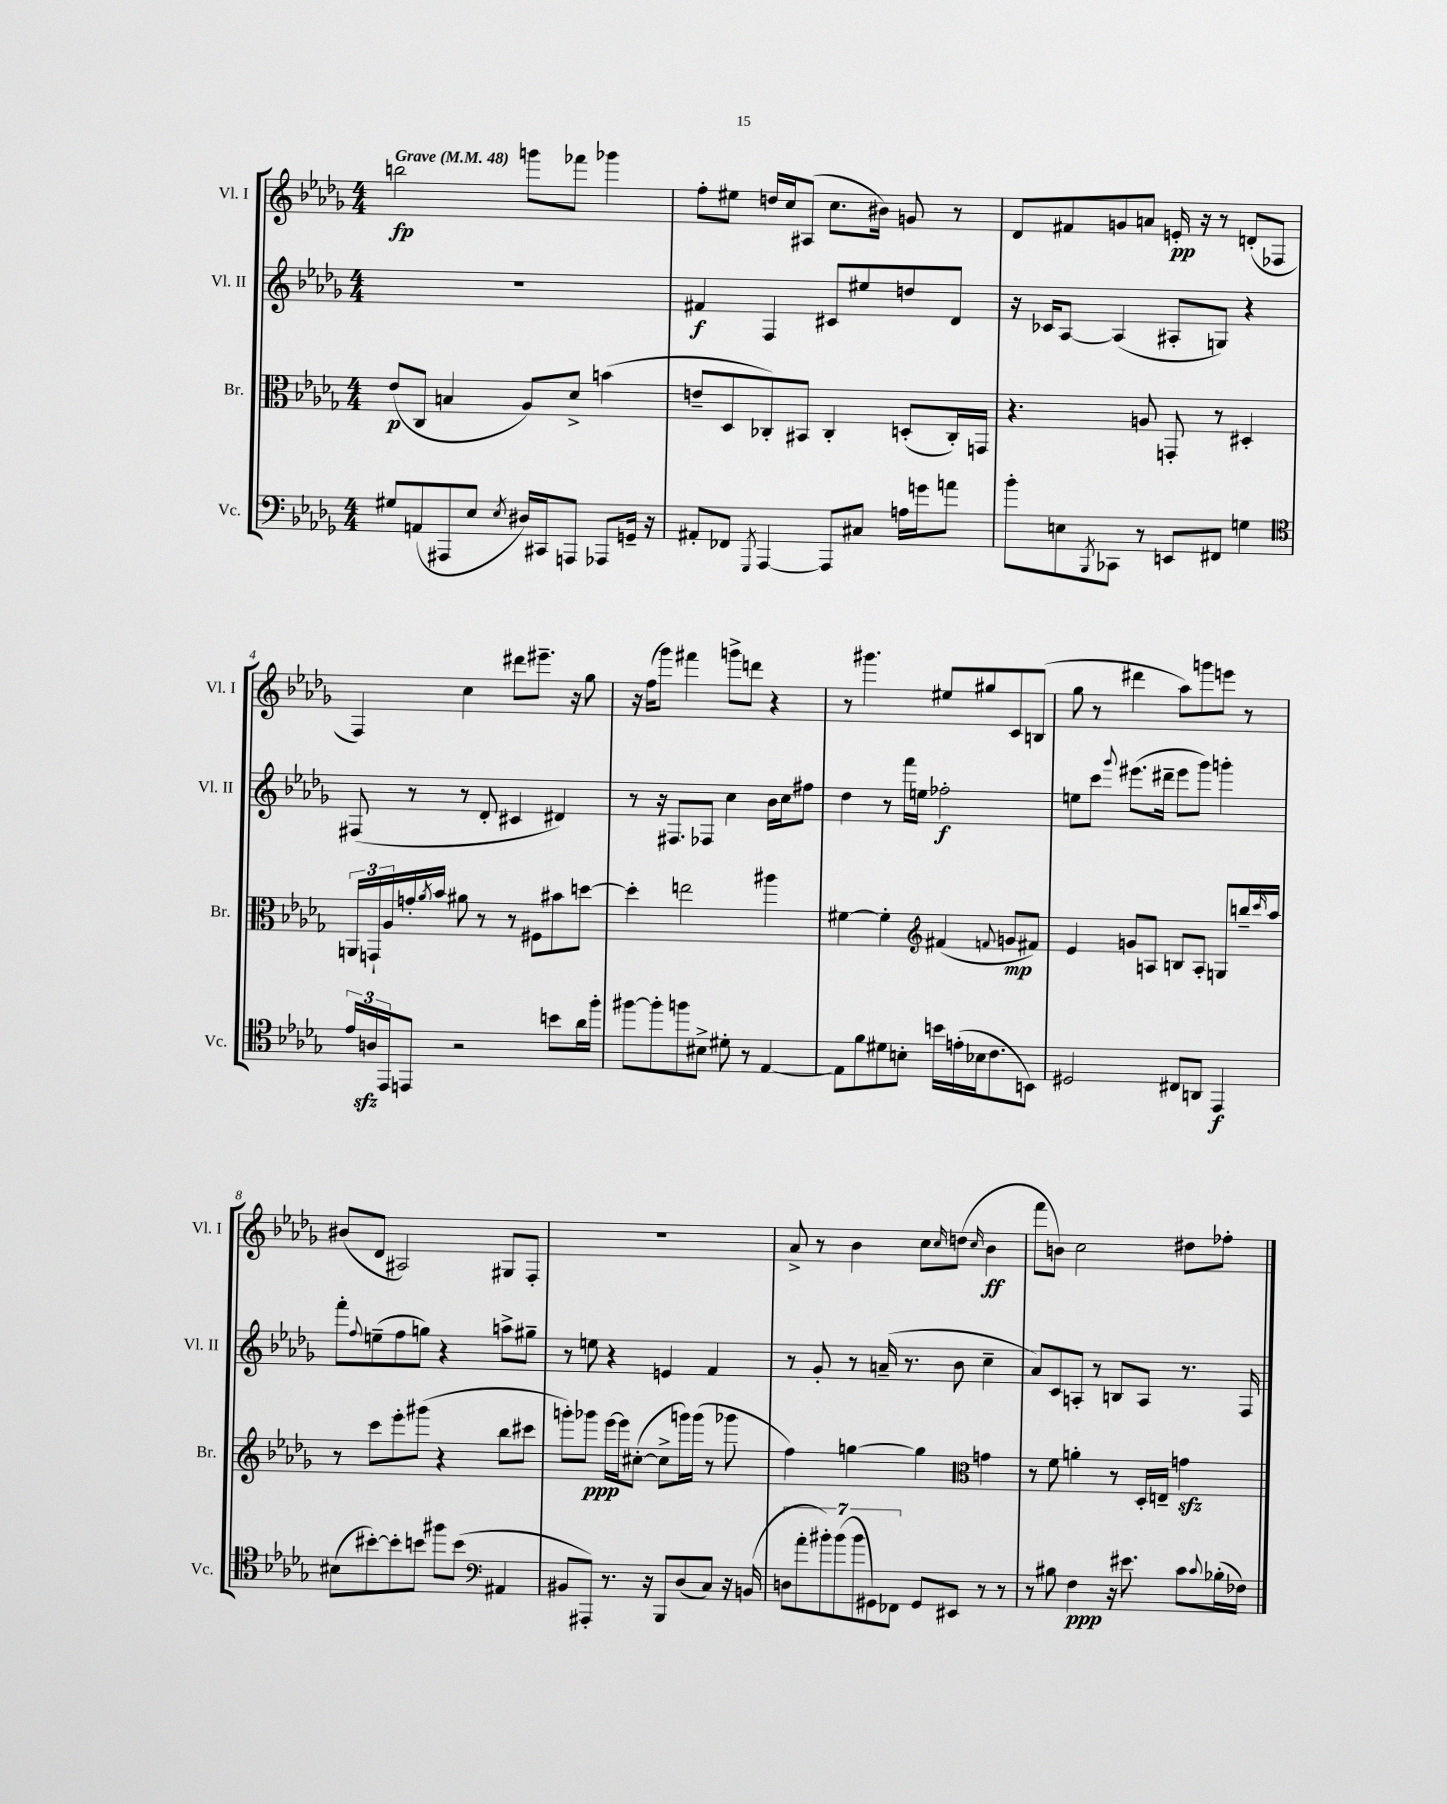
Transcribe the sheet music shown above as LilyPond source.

<<
\new StaffGroup <<
\new Staff = "s0" \with { instrumentName = "Vl. I" shortInstrumentName = "Vl. I" } {
    \clef treble \key des \major \numericTimeSignature \time 4/4 \tempo "Grave" 4 = 48
    b''2\fp g'''8 fes'''8 ges'''4 |
    f''8-. eis''8 d''16 c''16 ais8( c''8. bis'16) g'8 r8 |
    des'8 fis'8 g'8 a'8 e'16-.\pp r16 r8 d'8-.( fes8 |
    f4) c''4 dis'''8 eis'''8.-- r16 ges''8 |
    r16 f''16( ges'''8) fis'''4 g'''8-> d'''8 r4 |
    r8 gis'''4. eis''8 gis''8 c'8 b8( |
    ges''8 r8 dis'''4 aes''8) g'''8 e'''8 r8 |
    bis'8( des'8 ais2) gis8 f8-. |
    R1 |
    aes'8-> r8 bes'4 c''8 \grace { c''16 } d''8( \grace { c''16 } bes'4\ff |
    f'''8 b'8) c''2 dis''8 fes''8-. \bar "|." |
}
\new Staff = "s1" \with { instrumentName = "Vl. II" shortInstrumentName = "Vl. II" } {
    \clef treble \key des \major \numericTimeSignature \time 4/4
    R1 |
    fis'4\f f4 cis'8 eis''8 d''8 des'8 |
    r16 ces'16 aes8~ aes4( ais8-. g8) r4 |
    fis8( r8 r8 des'8-. cis'4 dis'4) |
    r8 r16 fis8. fes8 c''4 bes'16 c''16 fis''8 |
    des''4 r8 f'''16 e''16 fes''2-.\f |
    e''8 c'''8 \appoggiatura { ges'''8 } eis'''8.( dis'''16-- eis'''8 ges'''8) g'''4-. |
    f'''8-. \appoggiatura { f''8 } e''8--( f''8 g''8) r4 a''8-> gis''8-- |
    r8 e''8 r4 e'4 f'4 |
    r8 ges'8-. r8 a'16--( r8. bes'8 c''4-- |
    aes'8) c'8 a8-. r8 b8 a8 r8. f16 \bar "|." |
}
\new Staff = "s2" \with { instrumentName = "Br." shortInstrumentName = "Br." } {
    \clef alto \key des \major \numericTimeSignature \time 4/4
    ees'8\p( c8 b4 aes8) des'8-> b'4( |
    e'8-- des8 ces8-.) bis,8 ces4-. d8-.( ces16-.) g,16 |
    r4. a8 g,8-. r8 dis4-. |
    \tuplet 3/2 { a,16 g,16-! aes16 } g'16-. \acciaccatura { aes'8 } bes'16 ais'8 r8 r8 fis8 bis'8 d''8~ |
    d''4-. e''2 ais''4 |
    fis'4~ fis'4-. \clef treble fis'4( \appoggiatura { f'8 } g'8\mp fis'8) |
    ees'4 g'8 a8 b8 a8-. g8 b''16-- \grace { c'''16 } aes''16 |
    r8 c'''8 ees'''8-. gis'''8( r4 bes''8 cis'''8 |
    g'''8-.) ges'''8\ppp ees'''16~ ees'''16 cis''8~-.( cis''8-> g'''16) g'''16( r8 ges'''8 |
    f''4) g''4~ g''4 \clef alto g'4 |
    r8 f'8 a'4-. r8 des16-. e16-- g'4\sfz \bar "|." |
}
\new Staff = "s3" \with { instrumentName = "Vc." shortInstrumentName = "Vc." } {
    \clef bass \key des \major \numericTimeSignature \time 4/4
    gis8 a,8( ais,,8 ees8 \acciaccatura { ees8 } dis16) cis,16 a,,8 aes,,8 g,16-- r16 |
    ais,8-. fes,8 \acciaccatura { ges,,8 } aes,,4~ aes,,8 cis8 a16 g'16 a'8 |
    bes'8-. e8 \acciaccatura { bes,,8 } ces,8 r8 e,8 fis,8 g4 |
    \clef tenor \tuplet 3/2 { ees'16 a16\sfz ees,16 } e,8 r2 b'8 aes'16 f''16-. |
    fis''8~ fis''8-. f''8 bis8-> dis'8-. r8 ees4~ |
    ees8 f'8 dis'8 b8-. b'16 e'16-.( bes16 c'8. b,8) |
    dis2 cis8 a,8 ees,4\f |
    bis8( bis'8~-.) bis'8-. b'8 fis''8 b'8( \clef bass ais,4 |
    bis,8 ais,,8-.) r8. r16 bes,,8 des8( c8) r16 b,16( |
    \tuplet 7/4 { d8 aes'8-. bis'8-.) bis'8( bis'8 gis,8) fes,8 } gis,8 eis,8 r8 r8 |
    r8 bis8 f4\ppp r16 eis'8. c'8 \appoggiatura { c'8 } bes16-.( fes16) \bar "|." |
}
>>
>>
